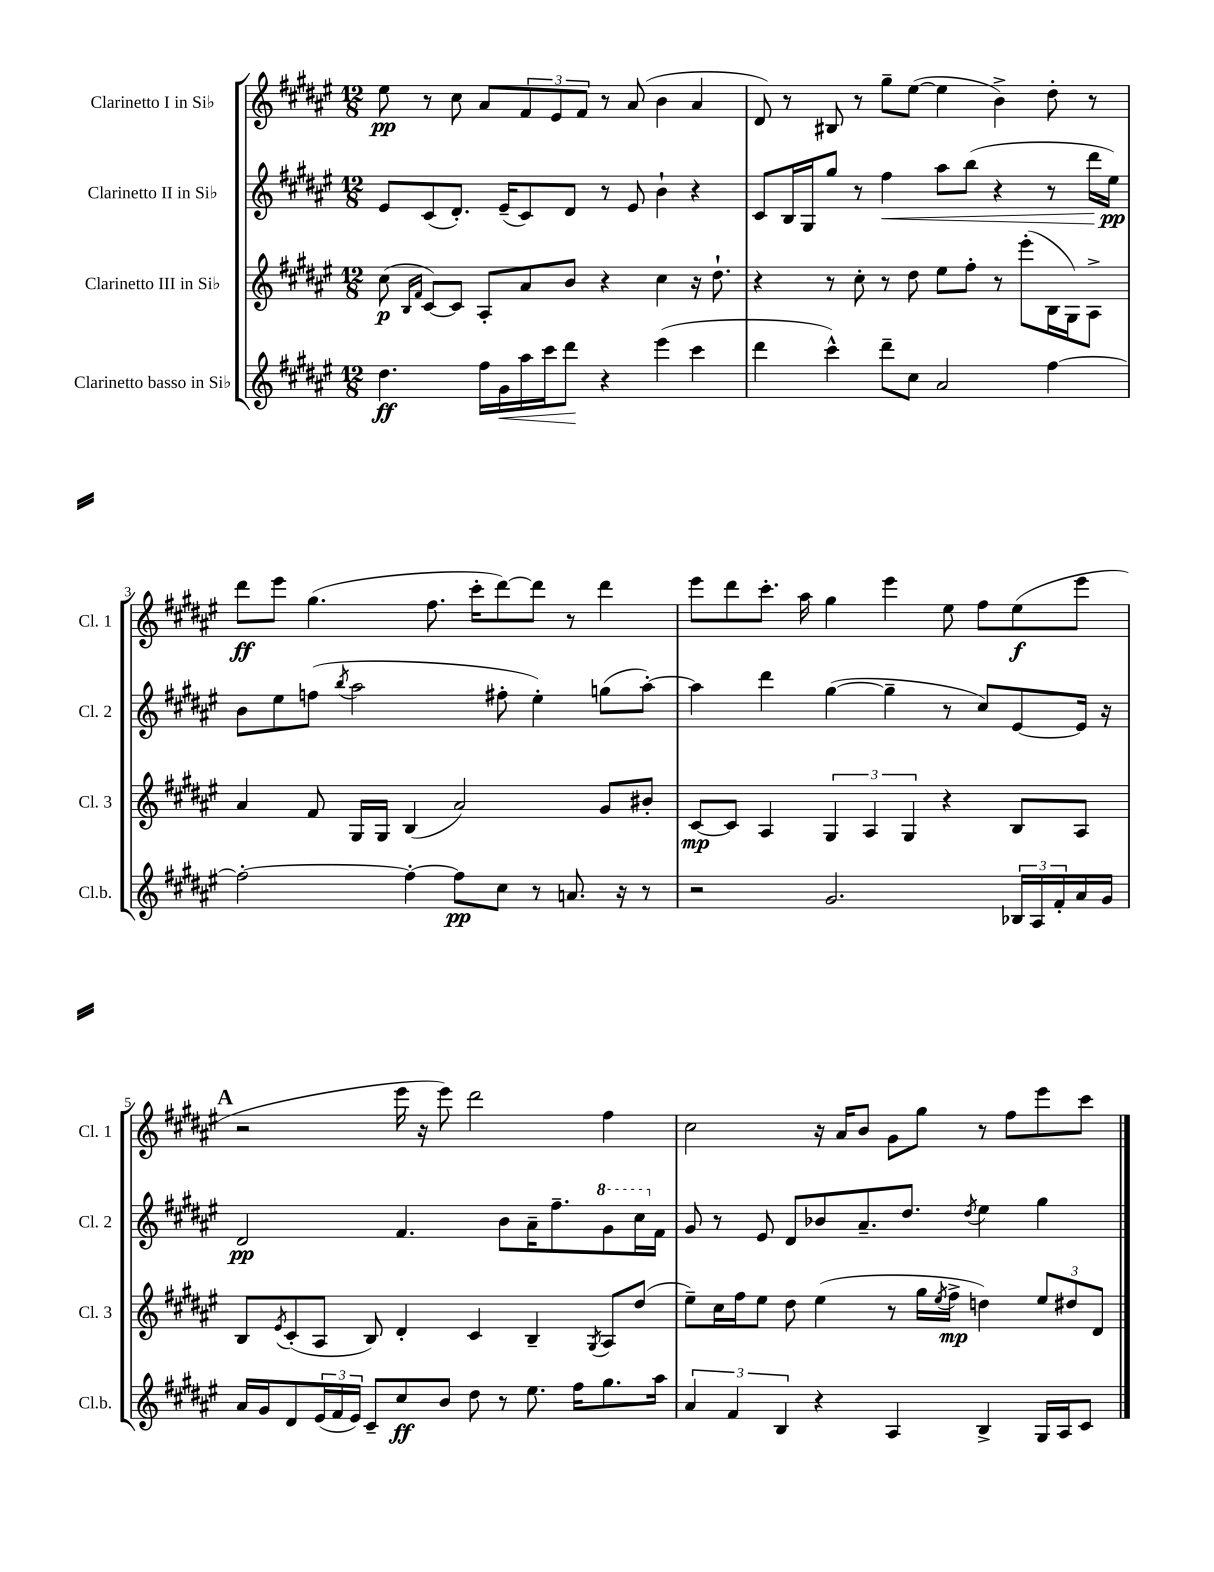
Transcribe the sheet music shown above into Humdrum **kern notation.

**kern	**dynam	**kern	**dynam	**kern	**dynam	**kern	**dynam
*part4	*part4	*part3	*part3	*part2	*part2	*part1	*part1
*staff4	*staff4	*staff3	*staff3	*staff2	*staff2	*staff1	*staff1
*I"Clarinetto basso in Si♭	*	*I"Clarinetto III in Si♭	*	*I"Clarinetto II in Si♭	*	*I"Clarinetto I in Si♭	*
*I'Cl.b.	*	*I'Cl. 3	*	*I'Cl. 2	*	*I'Cl. 1	*
*clefG2	*	*clefG2	*	*clefG2	*	*clefG2	*
*k[f#c#g#d#a#e#]	*	*k[f#c#g#d#a#e#]	*	*k[f#c#g#d#a#e#]	*	*k[f#c#g#d#a#e#]	*
*M12/8	*	*M12/8	*	*M12/8	*	*M12/8	*
=1	=1	=1	=1	=1	=1	=1	=1
4.dd#\	ff	(8cc#\	p	8e#/L	.	8ee#\	pp
.	.	16qqB/LL	.	.	.	.	.
.	.	16qqf#/JJ	.	.	.	.	.
.	.	[8c#/L)	.	(8c#/	.	8r	.
.	.	8c#/J]	.	8.d#'/J)	.	8cc#\	.
16ff#\LL	.	8A#'/L	.	.	.	8a#/L	.
!	!LO:HP:b	!	!	!	!	!	!
16g#\	<	.	.	(16e#~/KL	.	.	.
16aa#\	.	8a#/	.	8c#/)	.	12f#/	.
16ccc#\J	.	.	.	.	.	.	.
.	.	.	.	.	.	12e#/	.
8ddd#\J	.	8b/J	.	8d#/J	.	.	.
.	.	.	.	.	.	12f#/J	.
4r	[	4r	.	8r	.	8r	.
.	.	.	.	8e#/	.	(8a#/	.
(4eee#\	.	4cc#\	.	4b`\	.	4b\	.
4ccc#\	.	16r	.	4r	.	4a#/	.
.	.	8.dd#`\	.	.	.	.	.
=2	=2	=2	=2	=2	=2	=2	=2
4ddd#\	.	4r	.	8c#/L	.	8d#/)	.
.	.	.	.	16B/L	.	8r	.
.	.	.	.	16G#/J	.	.	.
4ccc#^^\)	.	8r	.	8gg#/J	.	8B#X/	.
.	.	8cc#'\	.	8r	.	8r	.
!	!	!	!	!	!LO:HP:b	!	!
8ddd#~\L	.	8r	.	4ff#\	<	8gg#~\L	.
8cc#\J	.	8dd#\	.	.	.	([8ee#\J	.
2a#/	.	8ee#\L	.	8aa#\L	.	4ee#\]	.
.	.	8ff#'\J	.	(8bb\J	.	.	.
.	.	8r	.	4r	.	4b^\)	.
.	.	(8eee#'\L	.	.	.	.	.
[4ff#\	.	16B\L	.	8r	.	8dd#'\	.
.	.	16G#\J)	.	.	.	.	.
.	.	8A#^\J	.	16ddd#\LL	.	8r	.
.	.	.	.	16ee#\JJ)	pp	.	.
.	.	.	.	.	[	.	.
!!LO:LB:g=z
=3	=3	=3	=3	=3	=3	=3	=3
2ff#'\_	.	4a#/	.	8b\L	.	8ddd#\L	ff
.	.	.	.	8ee#\	.	8eee#\J	.
.	.	8f#/	.	(8ffn\J	.	(4.gg#\	.
.	.	.	.	8qbb/	.	.	.
.	.	16G#/LL	.	2aa#\	.	.	.
.	.	16G#/JJ	.	.	.	.	.
4ff#'\_	.	(4B/	.	.	.	.	.
.	.	.	.	.	.	8.ff#\	.
8ff#\L]	pp	2a#/)	.	.	.	.	.
.	.	.	.	.	.	16ccc#'\KL	.
8cc#\J	.	.	.	8ff#X'\	.	[8ddd#\)	.
8r	.	.	.	4ee#'\)	.	8ddd#\J]	.
8.an/	.	.	.	.	.	8r	.
.	.	8g#/L	.	(8ggn\L	.	4ddd#\	.
16r	.	.	.	.	.	.	.
8r	.	8b#X'/J	.	[8aa#'\J)	.	.	.
=4	=4	=4	=4	=4	=4	=4	=4
2r	.	[8c#/L	mp	4aa#\]	.	8eee#\L	.
.	.	8c#/J]	.	.	.	8ddd#\	.
.	.	4A#/	.	4ddd#\	.	8.ccc#'\J	.
.	.	.	.	.	.	16aa#\	.
2.g#/	.	6G#/	.	([4gg#\	.	4gg#\	.
.	.	6A#/	.	.	.	.	.
.	.	.	.	4gg#~\]	.	4eee#\	.
.	.	6G#/	.	.	.	.	.
.	.	4r	.	8r	.	8ee#\	.
.	.	.	.	8cc#/L)	.	8ff#\L	.
24B-X/LL	.	8B/L	.	[8e#/	.	(8ee#\	f
24A#/	.	.	.	.	.	.	.
24f#'/	.	.	.	.	.	.	.
16a#/	.	8A#/J	.	16e#/Jk]	.	8eee#\J	.
16g#/JJ	.	.	.	16r	.	.	.
!!LO:LB:g=z
!!LO:REH:place=s1:t=A
=5	=5	=5	=5	=5	=5	=5	=5
16a#/LL	.	8B/L	.	2d#/	pp	2r	.
16g#/J	.	.	.	.	.	.	.
.	.	8qe#/	.	.	.	.	.
8d#/	.	(8c#'/	.	.	.	.	.
(24e#/L	.	8A#/J	.	.	.	.	.
24f#/	.	.	.	.	.	.	.
24e#/JJ)	.	.	.	.	.	.	.
8c#~/L	.	8B/)	.	.	.	.	.
8cc#/	ff	4d#'/	.	4.f#/	.	16eee#\	.
.	.	.	.	.	.	16r	.
8b/J	.	.	.	.	.	8eee#\)	.
8dd#\	.	4c#/	.	.	.	2ddd#\	.
8r	.	.	.	8b\L	.	.	.
8.ee#\	.	4B~/	.	16a#~\K	.	.	.
.	.	.	.	8.ff#~\	.	.	.
16ff#\KL	.	.	.	.	.	.	.
.	.	8qG#/	.	.	.	.	.
*	*	*	*	*8va	*	*	*
8.gg#\	.	8A#/L	.	8gg#\	.	4ff#\	.
.	.	(8dd#/J	.	16ccc#\L	.	.	.
*	*	*	*	*X8va	*	*	*
16aa#\Jk	.	.	.	16f#\JJ	.	.	.
=6	=6	=6	=6	=6	=6	=6	=6
6a#/	.	8ee#~\L)	.	8g#/	.	2cc#\	.
.	.	16cc#\L	.	8r	.	.	.
6f#/	.	.	.	.	.	.	.
.	.	16ff#\J	.	.	.	.	.
.	.	8ee#\J	.	8e#/	.	.	.
6B/	.	.	.	.	.	.	.
.	.	8dd#\	.	8d#/L	.	.	.
4r	.	(4ee#\	.	8b-X/	.	16r	.
.	.	.	.	.	.	16a#/KL	.
.	.	.	.	8.a#~/	.	8b/J	.
4A#/	.	8r	.	.	.	8g#\L	.
.	.	.	.	8.dd#/J	.	.	.
.	.	16gg#\LL	.	.	.	8gg#\J	.
.	.	8qee#/	.	.	.	.	.
.	.	16ff#^\JJ	mp	.	.	.	.
.	.	.	.	8qdd#/	.	.	.
4B^/	.	4ddn\)	.	4ee#\	.	8r	.
.	.	.	.	.	.	8ff#\L	.
16G#/LL	.	12ee#/L	.	4gg#\	.	8eee#\	.
16A#/J	.	.	.	.	.	.	.
.	.	12dd#X/	.	.	.	.	.
8c#/J	.	.	.	.	.	8ccc#\J	.
.	.	12d#/J	.	.	.	.	.
==	==	==	==	==	==	==	==
*-	*-	*-	*-	*-	*-	*-	*-
